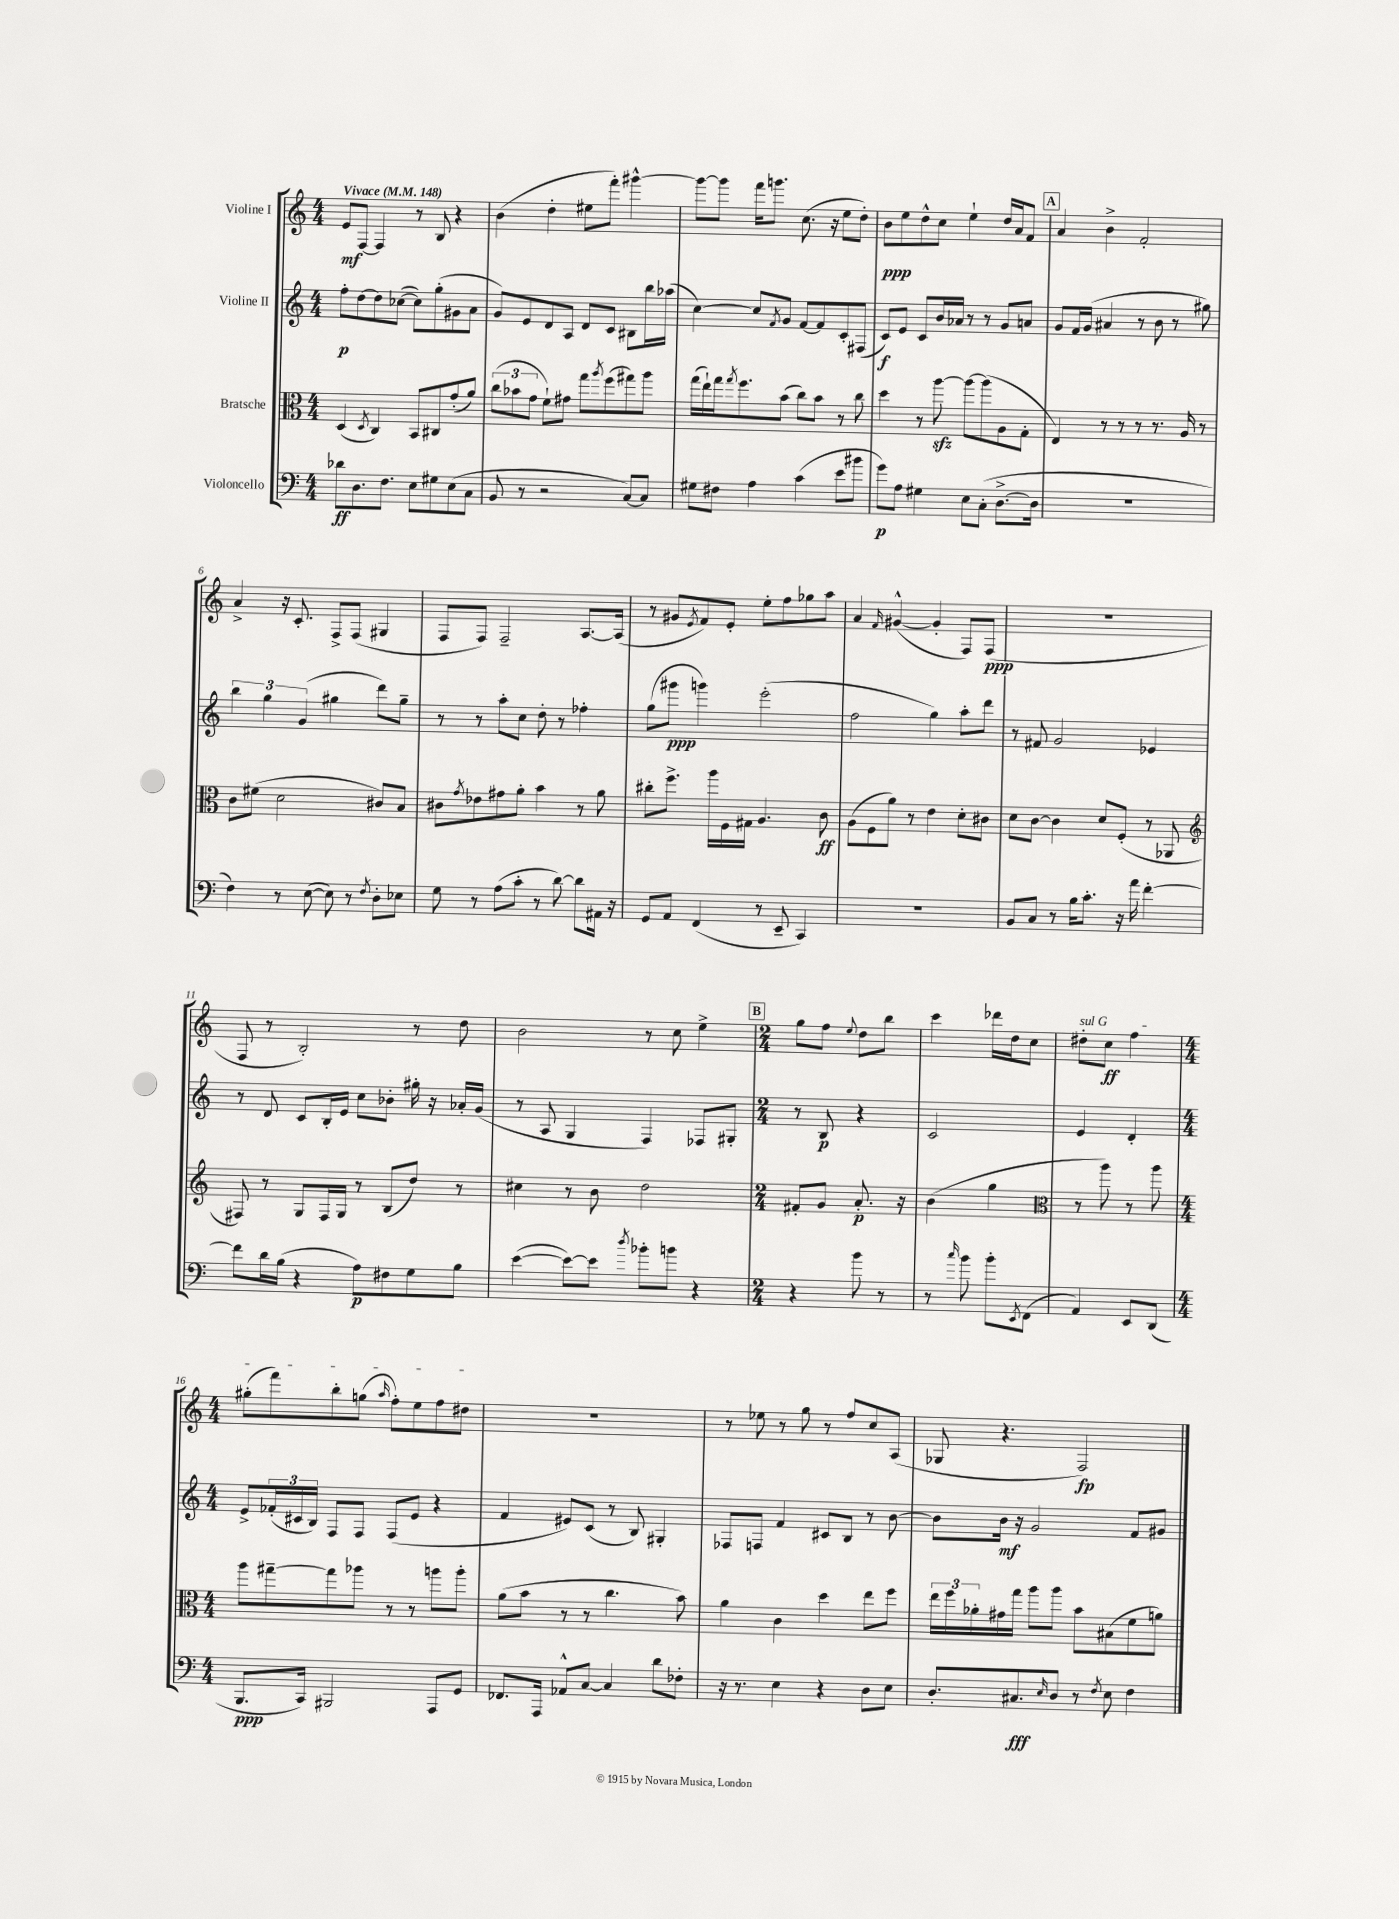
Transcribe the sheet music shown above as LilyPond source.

<<
\new StaffGroup <<
\new Staff = "s0" \with { instrumentName = "Violine I" } {
    \clef treble \key c \major \numericTimeSignature \time 4/4 \tempo "Vivace" 4 = 148
    e'8\mf f8~ f4 r8 b8 r4 |
    b'4( d''4-. eis''8 f'''8-.) gis'''4~-^ |
    gis'''8~ gis'''8 f'''16 g'''8. c''8.( r16 e''8 d''8-.) |
    b'8\ppp e''8 d''8-^ c''8 e''4-! d''16 a'16 f'8 |
    \mark \markup { \box "A" } a'4 b'4-> f'2-. |
    a'4-> r16 c'8.-. f8-> f8( gis4 |
    f8 f8) f2-- a8.~ a16( |
    r8 gis'8 \acciaccatura { e'8 } f'8) e'8-. e''8-. f''8 ges''8 a''8 |
    a'4 \grace { f'16 } gis'4~-^( gis'4-. f8) f8\ppp( |
    R1 |
    f8 r8 b2-.) r8 d''8 |
    b'2 r8 c''8 e''4-> |
    \mark \markup { \box "B" } \numericTimeSignature \time 2/4 g''8 f''8 \appoggiatura { e''8 } d''8 b''8 |
    c'''4 des'''16 d''16 c''8 |
    \once \override TextSpanner.bound-details.left.text = \markup { \italic "sul G" } dis''8-.\startTextSpan c''8\ff f''4 |
    \numericTimeSignature \time 4/4 gis''8-.( f'''8) b''8-. g''8( \grace { a''16 } f''8-.) e''8 f''8 dis''8\stopTextSpan |
    R1 |
    r8 ees''8 r8 g''8 r8 f''8 c''8 a8( |
    ges8 r4. f2\fp) \bar "|." |
}
\new Staff = "s1" \with { instrumentName = "Violine II" } {
    \clef treble \key c \major \numericTimeSignature \time 4/4
    f''8-.\p d''8~ d''8 ces''8~( ces''8) g''8-.( gis'8 a'8 |
    g'8) e'8 d'8 a8 d'8 c'8 bis8 b''16 aes''16( |
    c''4~) c''8 \acciaccatura { f'8 } g'8 f'8~ f'8 c'8-. fis8( |
    c'8\f) e'8 c'8 b'16 aes'16 r8 r8 g'8 a'8 |
    \mark \markup { \box "A" } g'8 f'16 g'16( ais'4 r8 b'8 r8 gis''8) |
    \tuplet 3/2 { b''4 g''4 g'4( } gis''4 d'''8) gis''8-- |
    r8 r8 a''8-. c''8 d''8-. r8 fes''4-. |
    g''8( gis'''8\ppp g'''4) e'''2-.( |
    f''2 g''4) a''8-. d'''8 |
    r8 fis'8 g'2 ees'4 |
    r8 d'8 c'8 b16-. e'16 c''8 bes'8-. gis''16-. r16 aes'16-. g'16( |
    r8 a8 g4 f4) fes8 gis8-. |
    \mark \markup { \box "B" } \numericTimeSignature \time 2/4 r8 b8\p r4 |
    c'2 |
    e'4 d'4-. |
    \numericTimeSignature \time 4/4 e'8-> \tuplet 3/2 { fes'16-.( cis'16 b16) } f8 f8 f8( e'8 r4 |
    f'4 eis'8) c'8( r8 b8) gis4-. |
    fes8 f8 f'4 cis'8 b8 r8 b'8~ |
    b'8 b'16\mf r16 g'2 f'8 gis'8 \bar "|." |
}
\new Staff = "s2" \with { instrumentName = "Bratsche" } {
    \clef alto \key c \major \numericTimeSignature \time 4/4
    d4( \acciaccatura { d8 } c4) b,8 cis8 g'8-.( a'8) |
    \tuplet 3/2 { c''8( bes'8 g'8 } f'8-!) gis'8 g''8 \acciaccatura { a''8 } f''8( gis''8) a''8 |
    g''16( e''16-!) g''16 \acciaccatura { g''8 } f''8. b'8( c''8) b'8 r8 c''8 |
    d''4 r8 a''8~\sfz a''8~ a''8( a8 g8-. |
    \mark \markup { \box "A" } e4) r8 r8 r8 r8. a16 r8 |
    c'8 fis'8( d'2 cis'8) b8 |
    cis'8 \acciaccatura { g'8 } ees'8 gis'8 a'8-. b'4 r8 a'8 |
    cis''8-. f''8.-> a''16 f16 gis16 a4. c'8\ff |
    a8( f8 a'8) r8 e'4 d'8-. cis'8 |
    d'8 c'8~ c'4 d'8 f8-.( r8 aes,8 |
    \clef treble fis8) r8 g8 fis16 g16 r8 b8( d''8) r8 |
    cis''4 r8 b'8 d''2 |
    \mark \markup { \box "B" } \numericTimeSignature \time 2/4 fis'8-. g'8 a'8.-.\p r16 |
    b'4( g''4 |
    \clef alto r8 a''8) r8 a''8 |
    \numericTimeSignature \time 4/4 a''8 gis''8~-- gis''8 aes''8 r8 r8 a''8 a''8-. |
    a'8( b'8 r8 r8 c''4. b'8) |
    a'4 c'4 d''4 e''8 f''8 |
    \tuplet 3/2 { e''16 f''16 aes'16-. } gis'16 g''16 a''8 a''8 b'8 bis8( f'8 a'8) \bar "|." |
}
\new Staff = "s3" \with { instrumentName = "Violoncello" } {
    \clef bass \key c \major \numericTimeSignature \time 4/4
    des'8\ff d8. f8. e8 gis8 e8( c8 |
    b,8 r8 r2 c8~) c8 |
    gis8 fis8 a4 c'4( e'8 bis'8 |
    g'8\p) a8 gis4 e8 c8-.( d8.~-> d16 |
    \mark \markup { \box "A" } R1 |
    f4) r8 e8~( e8) r8 \acciaccatura { f8 } d8-. ees8 |
    g8 r8 a8( c'8-. r8 d'8~) d'8 ais,16 r16 |
    g,8 a,8 f,4( r8 e,8-- c,4) |
    R1 |
    b,8 c8 r8 b16 c'8.-. r16 a'16 f'4~-. |
    f'8 d'16 b16( r4 a8\p) fis8 g8 b8 |
    e'4~( e'8~) e'8 \acciaccatura { d''8 } bes'8-. b'8 r4 |
    \mark \markup { \box "B" } \numericTimeSignature \time 2/4 r4 b'8 r8 |
    r8 \grace { c''16 } b'8 b'8-. \acciaccatura { e,8 } f,8( |
    a,4) e,8 d,8( |
    \numericTimeSignature \time 4/4 b,,8.\ppp c,16) bis,,2 a,,8 g,8 |
    fes,8. a,,16 aes,8-^ c8~ c4 d'8 fes8-. |
    r16 r8. e4 r4 d8 e8 |
    d8.-. cis8.\fff \grace { e16 } d8 r8 \acciaccatura { f8 } e8 f4 \bar "|." |
}
>>
>>
